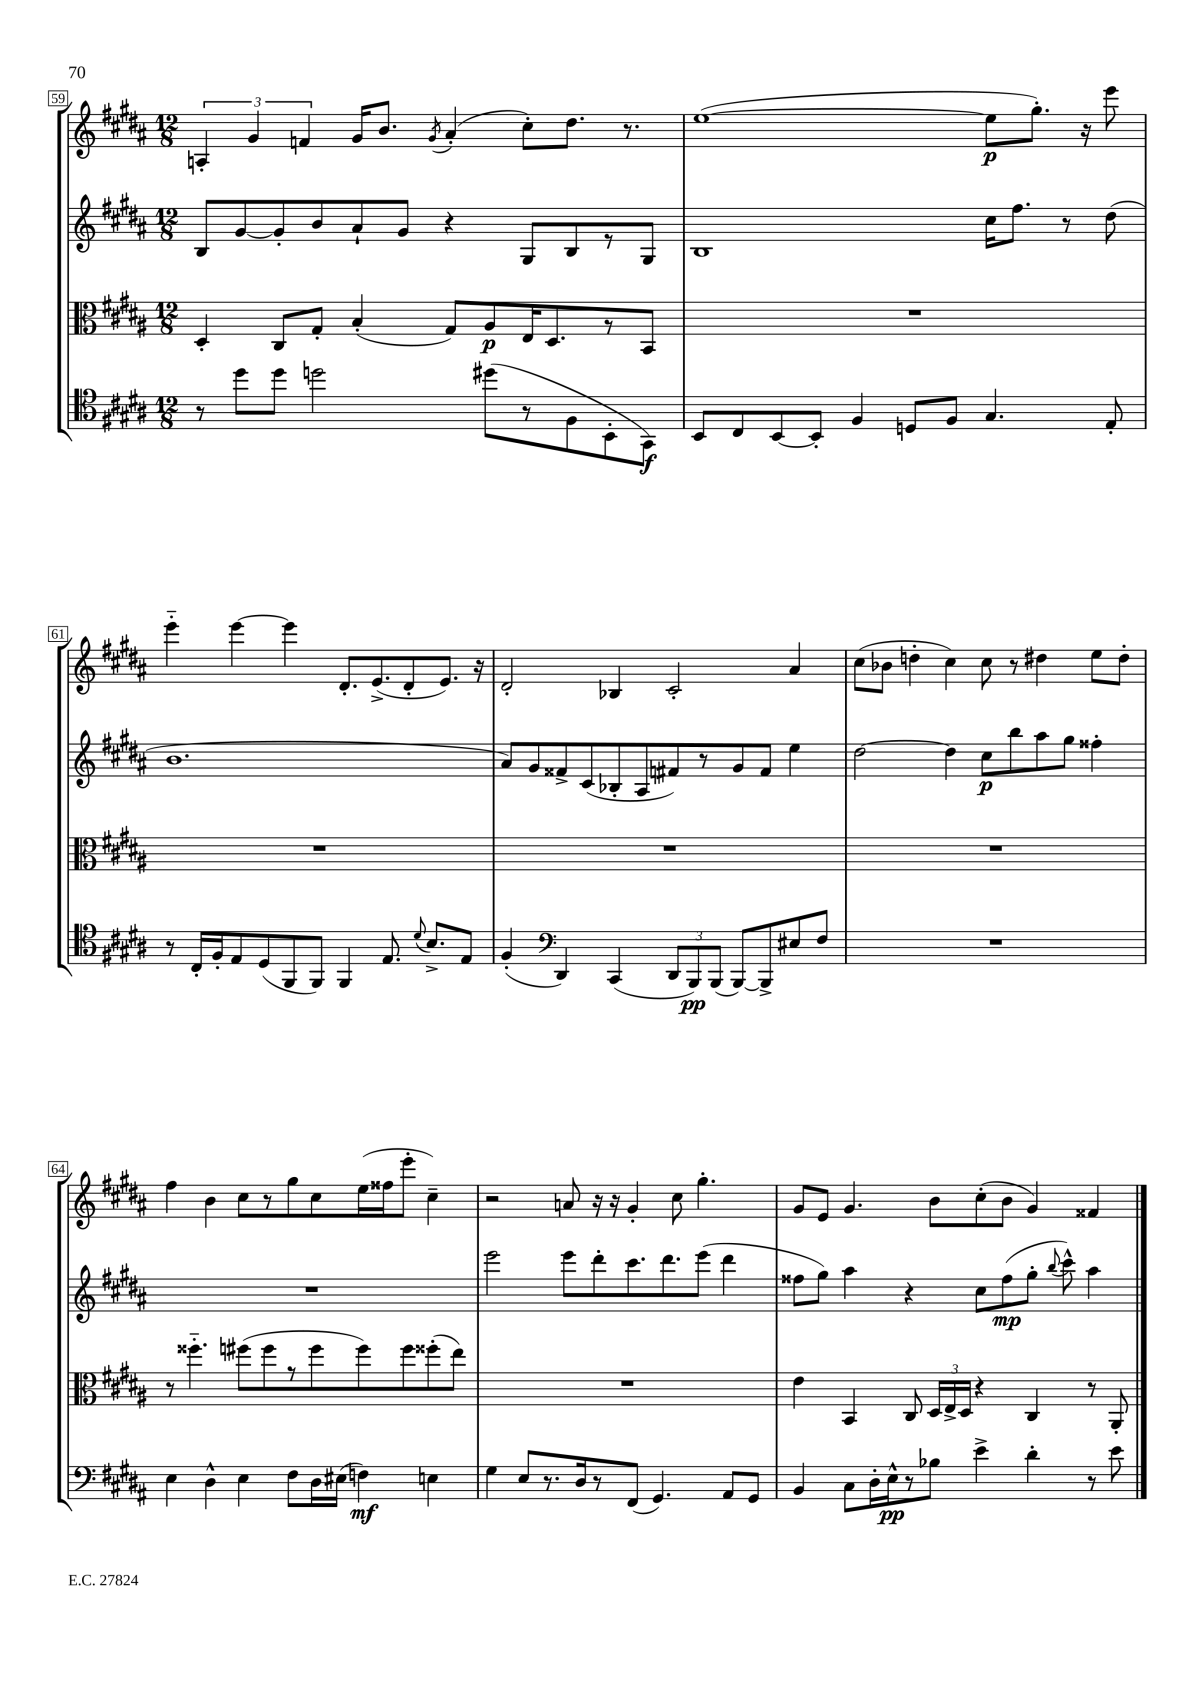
<<
\new StaffGroup <<
\new Staff = "s0" {
    \clef treble \key b \major \numericTimeSignature \time 12/8
    \autoBeamOff \tuplet 3/2 { a4-. gis'4 f'4 } gis'16[ b'8.] \acciaccatura { gis'8 } ais'4-.( cis''8[-.) dis''8.] r8. |
    e''1~( e''8[\p gis''8.]-.) r16 e'''8 |
    e'''4-_ e'''4~ e'''4 dis'8.[-. e'8.->( dis'8-. e'8.]) r16 |
    dis'2-. bes4 cis'2-. ais'4 |
    cis''8[( bes'8] d''4-. cis''4) cis''8 r8 dis''4 e''8[ dis''8]-. |
    fis''4 b'4 cis''8[ r8 gis''8 cis''8 e''16( fisis''16 e'''8]-. cis''4--) |
    r2 a'8 r16 r16 gis'4-. cis''8 gis''4.-. |
    gis'8[ e'8] gis'4. b'8[ cis''8-.( b'8] gis'4) fisis'4 \bar "|." |
}
\new Staff = "s1" {
    \clef treble \key b \major \numericTimeSignature \time 12/8
    \autoBeamOff b8[ gis'8~ gis'8-. b'8 ais'8-! gis'8] r4 gis8[ b8 r8 gis8] |
    b1 cis''16[ fis''8.] r8 dis''8( |
    b'1. |
    ais'8[) gis'8 fisis'8-> cis'8( bes8-. ais8 fis'8) r8 gis'8 fis'8] e''4 |
    dis''2~ dis''4 cis''8[\p b''8 ais''8 gis''8] fisis''4-. |
    R1. |
    e'''2 e'''8[ dis'''8-. cis'''8. dis'''8. e'''8]( dis'''4 |
    fisis''8[ gis''8]) ais''4 r4 cis''8[ fisis''8\mp( gis''8]-. \appoggiatura { b''8 } cis'''8-^) ais''4 \bar "|." |
}
\new Staff = "s2" {
    \clef alto \key b \major \numericTimeSignature \time 12/8
    \autoBeamOff dis4-. cis8[ gis8]-. b4-.( gis8[) ais8\p e16 dis8. r8 b,8] |
    R1. |
    R1. |
    R1. |
    R1. |
    r8 fisis''4.-_ fis''8[( fis''8 r8 fis''8 fis''8) fis''8 fisis''8-.( e''8]) |
    R1. |
    e'4 b,4 cis8 \tuplet 3/2 { dis16[ e16-> dis16] } r4 cis4 r8 ais,8-. \bar "|." |
}
\new Staff = "s3" {
    \clef tenor \key b \major \numericTimeSignature \time 12/8
    \autoBeamOff r8 dis''8[ dis''8] d''2 dis''8[( r8 fis8 b,8-. gis,8]\f) |
    b,8[ cis8 b,8~ b,8]-. fis4 d8[ fis8] gis4. e8-. |
    r8 cis16[-. fis16-. e8 dis8( fis,8 fis,8]) fis,4 e8. \appoggiatura { dis'8 } b8.[-> e8] |
    fis4-.( \clef bass dis,4) cis,4( \tuplet 3/2 { dis,8[ b,,8\pp) b,,8]( } b,,8[~) b,,8-> eis8 fis8] |
    R1. |
    e4 dis4-^ e4 fis8[ dis16 eis16]( f4\mf) e4 |
    gis4 e8[ r8. dis16 r8 fis,8]( gis,4.) ais,8[ gis,8] |
    b,4 cis8[ dis16-. e16-^\pp r8 bes8] e'4-> dis'4-. r8 e'8 \bar "|." |
}
>>
>>
\layout { \context { \Score currentBarNumber = #59 \override BarNumber.stencil = #(make-stencil-boxer 0.1 0.3 ly:text-interface::print) } }
